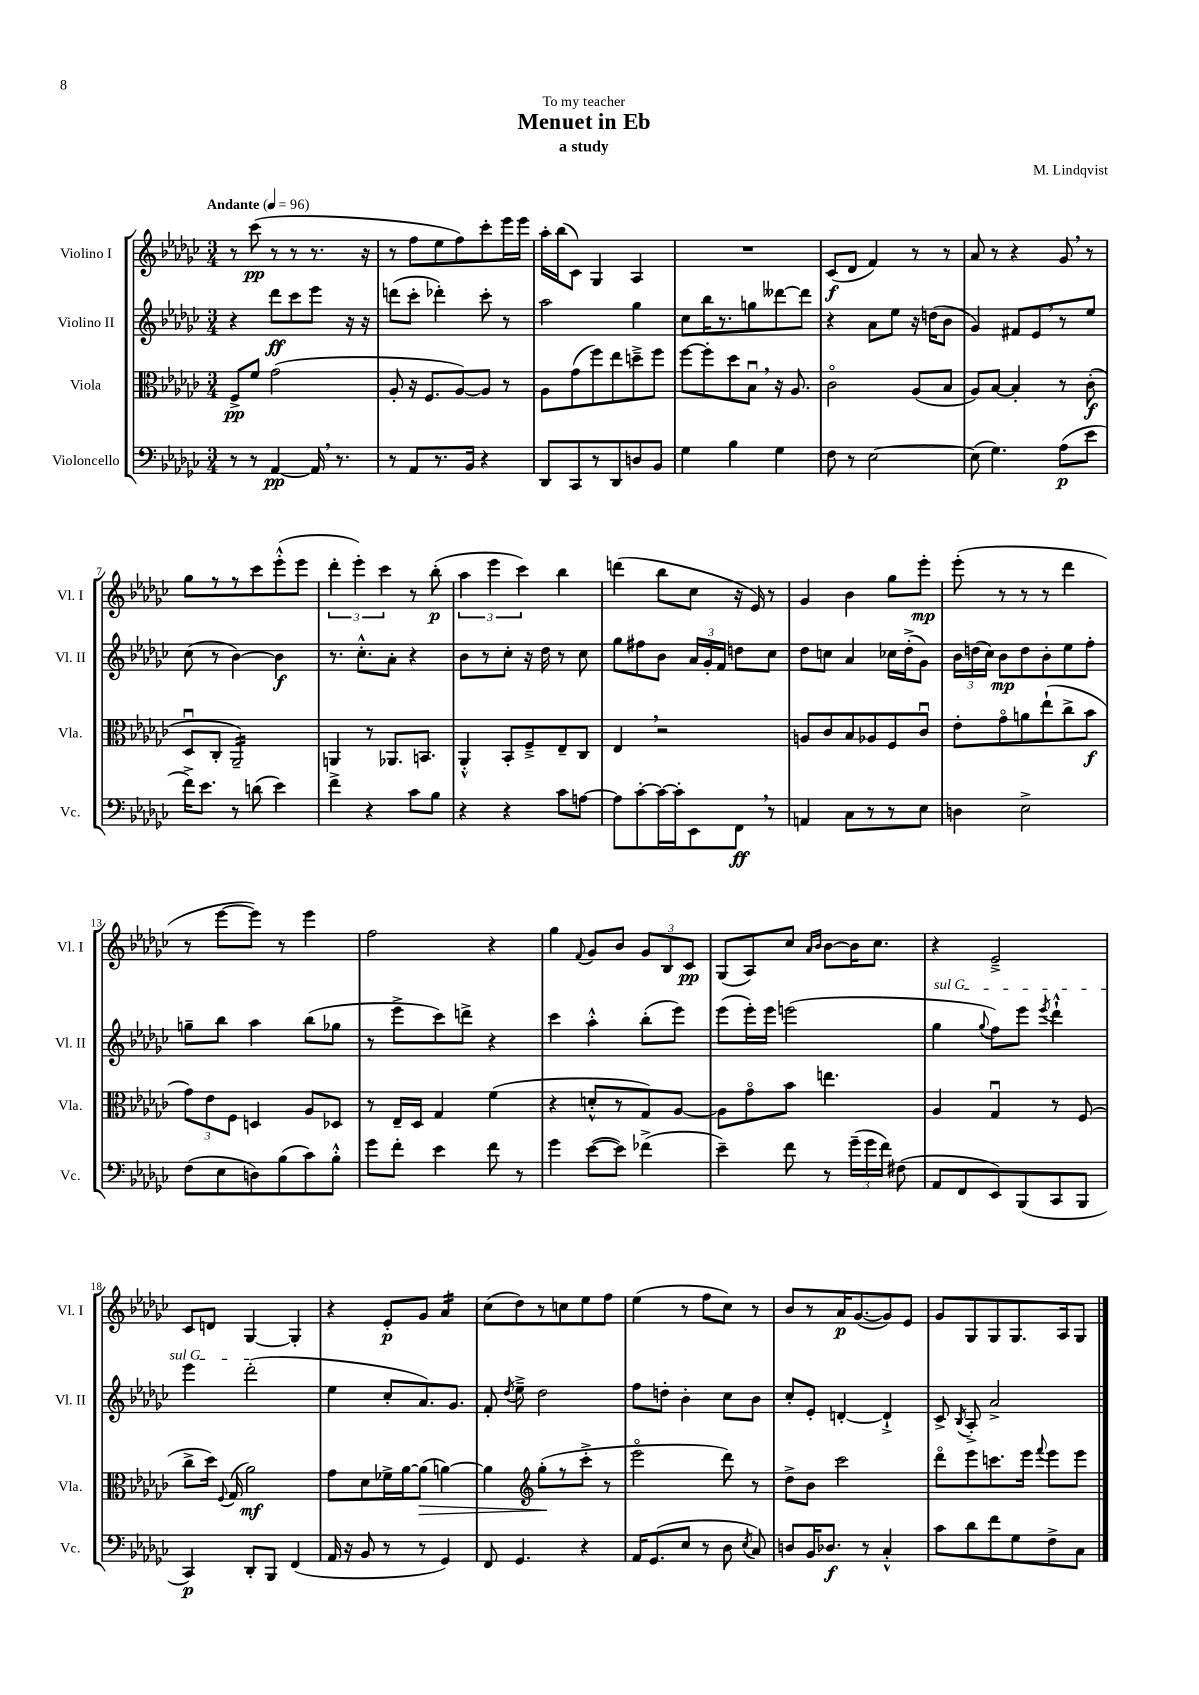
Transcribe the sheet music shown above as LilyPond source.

\header { title = "Menuet in Eb" composer = "M. Lindqvist" subtitle = "a study" dedication = "To my teacher" }
<<
\new StaffGroup <<
\new Staff = "s0" \with { instrumentName = "Violino I" shortInstrumentName = "Vl. I" } {
    \clef treble \key ges \major \numericTimeSignature \time 3/4 \tempo "Andante" 4 = 96
    \autoBeamOff r8 ces'''8\pp( r8 r8 r8. r16 |
    r8 f''8[ ees''8 f''8) ces'''8-. ees'''16 ees'''16] |
    aes''16[-. bes''16( ces'8]) ges4 aes4 |
    R2. |
    ces'8[\f( des'8] f'4) r8 r8 |
    aes'8 r8 r4 ges'8 \breathe r8 |
    ges''8[ r8 r8 ces'''8 ees'''8-.-^( ees'''8] |
    \tuplet 3/2 { des'''4-. ees'''4-.) ces'''4 } r8 bes''8-.\p( |
    \tuplet 3/2 { aes''4 ees'''4 ces'''4) } bes''4 |
    d'''4( bes''8[ ces''8] r16 ees'16) r8 |
    ges'4 bes'4 ges''8[ ees'''8]-.\mp |
    ees'''8-.( r8 r8 r8 des'''4 |
    r8 ees'''8[~ ees'''8]) r8 ees'''4 |
    f''2 r4 |
    ges''4 \appoggiatura { f'8 } ges'8[ bes'8] \tuplet 3/2 { ges'8[ bes8 ces'8]\pp } |
    ges8[( aes8) ces''8] \grace { aes'16[ bes'16] } bes'8[~ bes'16 ces''8.] |
    r4 ees'2---> |
    ces'8[ d'8] ges4~ ges4-. |
    r4 ees'8[-.\p ges'8] aes'4:16 |
    ces''8[( des''8) r8 c''8 ees''8 f''8] |
    ees''4( r8 f''8[ ces''8]) r8 |
    bes'8[ r8 aes'16\p ges'8.~( ges'8) ees'8] |
    ges'8[ ges8 ges8 ges8. aes16 ges8] \bar "|." |
}
\new Staff = "s1" \with { instrumentName = "Violino II" shortInstrumentName = "Vl. II" } {
    \clef treble \key ges \major \numericTimeSignature \time 3/4
    \autoBeamOff r4 des'''8[\ff ces'''8 ees'''8] r16 r16 |
    d'''8[( ces'''8]-. des'''4-.) ces'''8-. r8 |
    aes''2 ges''4 |
    ces''8[ bes''16 r8. g''8 deses'''8~ deses'''8] |
    r4 aes'8[ ees''8] r16 d''16[( bes'8] |
    ges'4) fis'8[ ees'8 \breathe r8 ees''8] |
    ces''8( r8 bes'4~) bes'4\f |
    r8. ces''8.[-.-^ aes'8]-. r4 |
    bes'8[ r8 ces''8]-. r16 des''16 r8 ces''8 |
    ges''8[ fis''8 bes'8] \tuplet 3/2 { aes'16[ ges'16-. f'16] } d''8[ ces''8] |
    des''8[ c''8] aes'4 ces''16[ des''16-.->( ges'8]) |
    \tuplet 3/2 { bes'16[ d''16( ces''16]) } bes'8[\mp d''8 bes'8-. ees''8 f''8]-. |
    g''8[-- bes''8] aes''4 bes''8[( ges''8] |
    r8 ees'''8[-> ces'''8) d'''8]-> r4 |
    ces'''4 aes''4-.-^ bes''8[-.( ees'''8]) |
    ees'''8[( ees'''16-.) ees'''16] e'''2( |
    \once \override TextSpanner.bound-details.left.text = \markup { \italic "sul G" } ges''4\startTextSpan \appoggiatura { ges''8 } f''8[) ees'''8] \acciaccatura { ees'''8 } des'''4-!-^ |
    ees'''4 des'''2-.\stopTextSpan( |
    ees''4 ces''8[-. aes'8.) ges'8.] |
    f'8-. \acciaccatura { des''8 } ees''8---> des''2 |
    f''8[ d''8]-. bes'4-. ces''8[ bes'8] |
    ces''8[-. ees'8]-. d'4~-. d'4-!-> |
    ces'8-> \acciaccatura { bes8 } aes8-.-> aes'2-> \bar "|." |
}
\new Staff = "s2" \with { instrumentName = "Viola" shortInstrumentName = "Vla." } {
    \clef alto \key ges \major \numericTimeSignature \time 3/4
    \autoBeamOff f8[->\pp f'8] ges'2( |
    aes8-. r16 f8.[ aes8~) aes8] r8 |
    aes8[ ges'8( f''8) ees''8 d''8---> f''8] |
    f''8[~ f''8-. des''8 bes8]\downbow \breathe r16 aes8. |
    ces'2\flageolet aes8[( bes8] |
    aes8[) bes8]~ bes4-. r8 ces'8-.\f( |
    des8[\downbow ces8]-. aes,2:16--) |
    a,4 r8 aes,8.[ b,8.] |
    aes,4-.-^ bes,8[-. f8---> ees8-- ces8] |
    ees4 \breathe r2 |
    a8[ ces'8 bes8 aes8 f8 ces'8]\downbow |
    ees'8[-. ges'8\flageolet a'8 ees''8-!( ces''8-> bes'8]\f |
    \tuplet 3/2 { ges'8[) ees'8 f8] } d4 aes8[ des8] |
    r8 ees16[-- des16] ges4 f'4( |
    r4 d'8[-.-^ r8 ges8) aes8]~ |
    aes8[ ges'8\flageolet bes'8] e''4. |
    aes4 ges4\downbow r8 f8( |
    ces''8[-> des''16]) \appoggiatura { f8 } ges16( aes'2\mf) |
    ges'8[ des'8 fes'16-> aes'16~ aes'8]\>( a'4~) |
    a'4 \clef treble ges''8[-.\!( r8 ces'''8]-.-> r8 |
    ees'''2\flageolet des'''8) r8 |
    des''8[-> bes'8] ces'''2 |
    des'''8[\flageolet ees'''8 c'''8. ees'''16] \appoggiatura { f'''8 } ees'''8[ ees'''8] \bar "|." |
}
\new Staff = "s3" \with { instrumentName = "Violoncello" shortInstrumentName = "Vc." } {
    \clef bass \key ges \major \numericTimeSignature \time 3/4
    \autoBeamOff r8 r8 aes,4~\pp aes,16 \breathe r8. |
    r8 aes,8[ r8. bes,16] r4 |
    des,8[ ces,8 r8 des,8 d8 bes,8] |
    ges4 bes4 ges4 |
    f8 r8 ees2~ |
    ees8( ges4.) aes8[\p( ees'8] |
    f'16[->) ees'8.] r8 d'8( ees'4) |
    f'4-> r4 ces'8[ bes8] |
    r4 r4 ces'8[ a8]~ |
    a8[ ces'8~-. ces'16~ ces'16-. ees,8 f,8]\ff \breathe r8 |
    a,4 ces8[ r8 r8 ees8] |
    d4 ees2-> |
    f8[( ees8 d8) bes8( ces'8) bes8]-.-^ |
    ges'8[ f'8]-. ees'4 f'8 r8 |
    ges'4 ees'8[~( ees'8]) fes'4->( |
    ees'4--) f'8 r8 \tuplet 3/2 { ges'16[--( ges'16 f'16]) } fis8( |
    aes,8[ f,8 ees,8) bes,,8( ces,8 bes,,8] |
    ces,4\p) des,8[-. bes,,8] f,4( |
    aes,16 r16 bes,8 r8 r8 ges,4) |
    f,8 ges,4. r4 |
    aes,16[ ges,8.( ees8] r8 des8 \acciaccatura { ees8 } ces8) |
    d8[ bes,16 des8.]\f r8 ces4-.-^ |
    ces'8[ des'8 f'8 ges8 f8-> ces8] \bar "|." |
}
>>
>>
